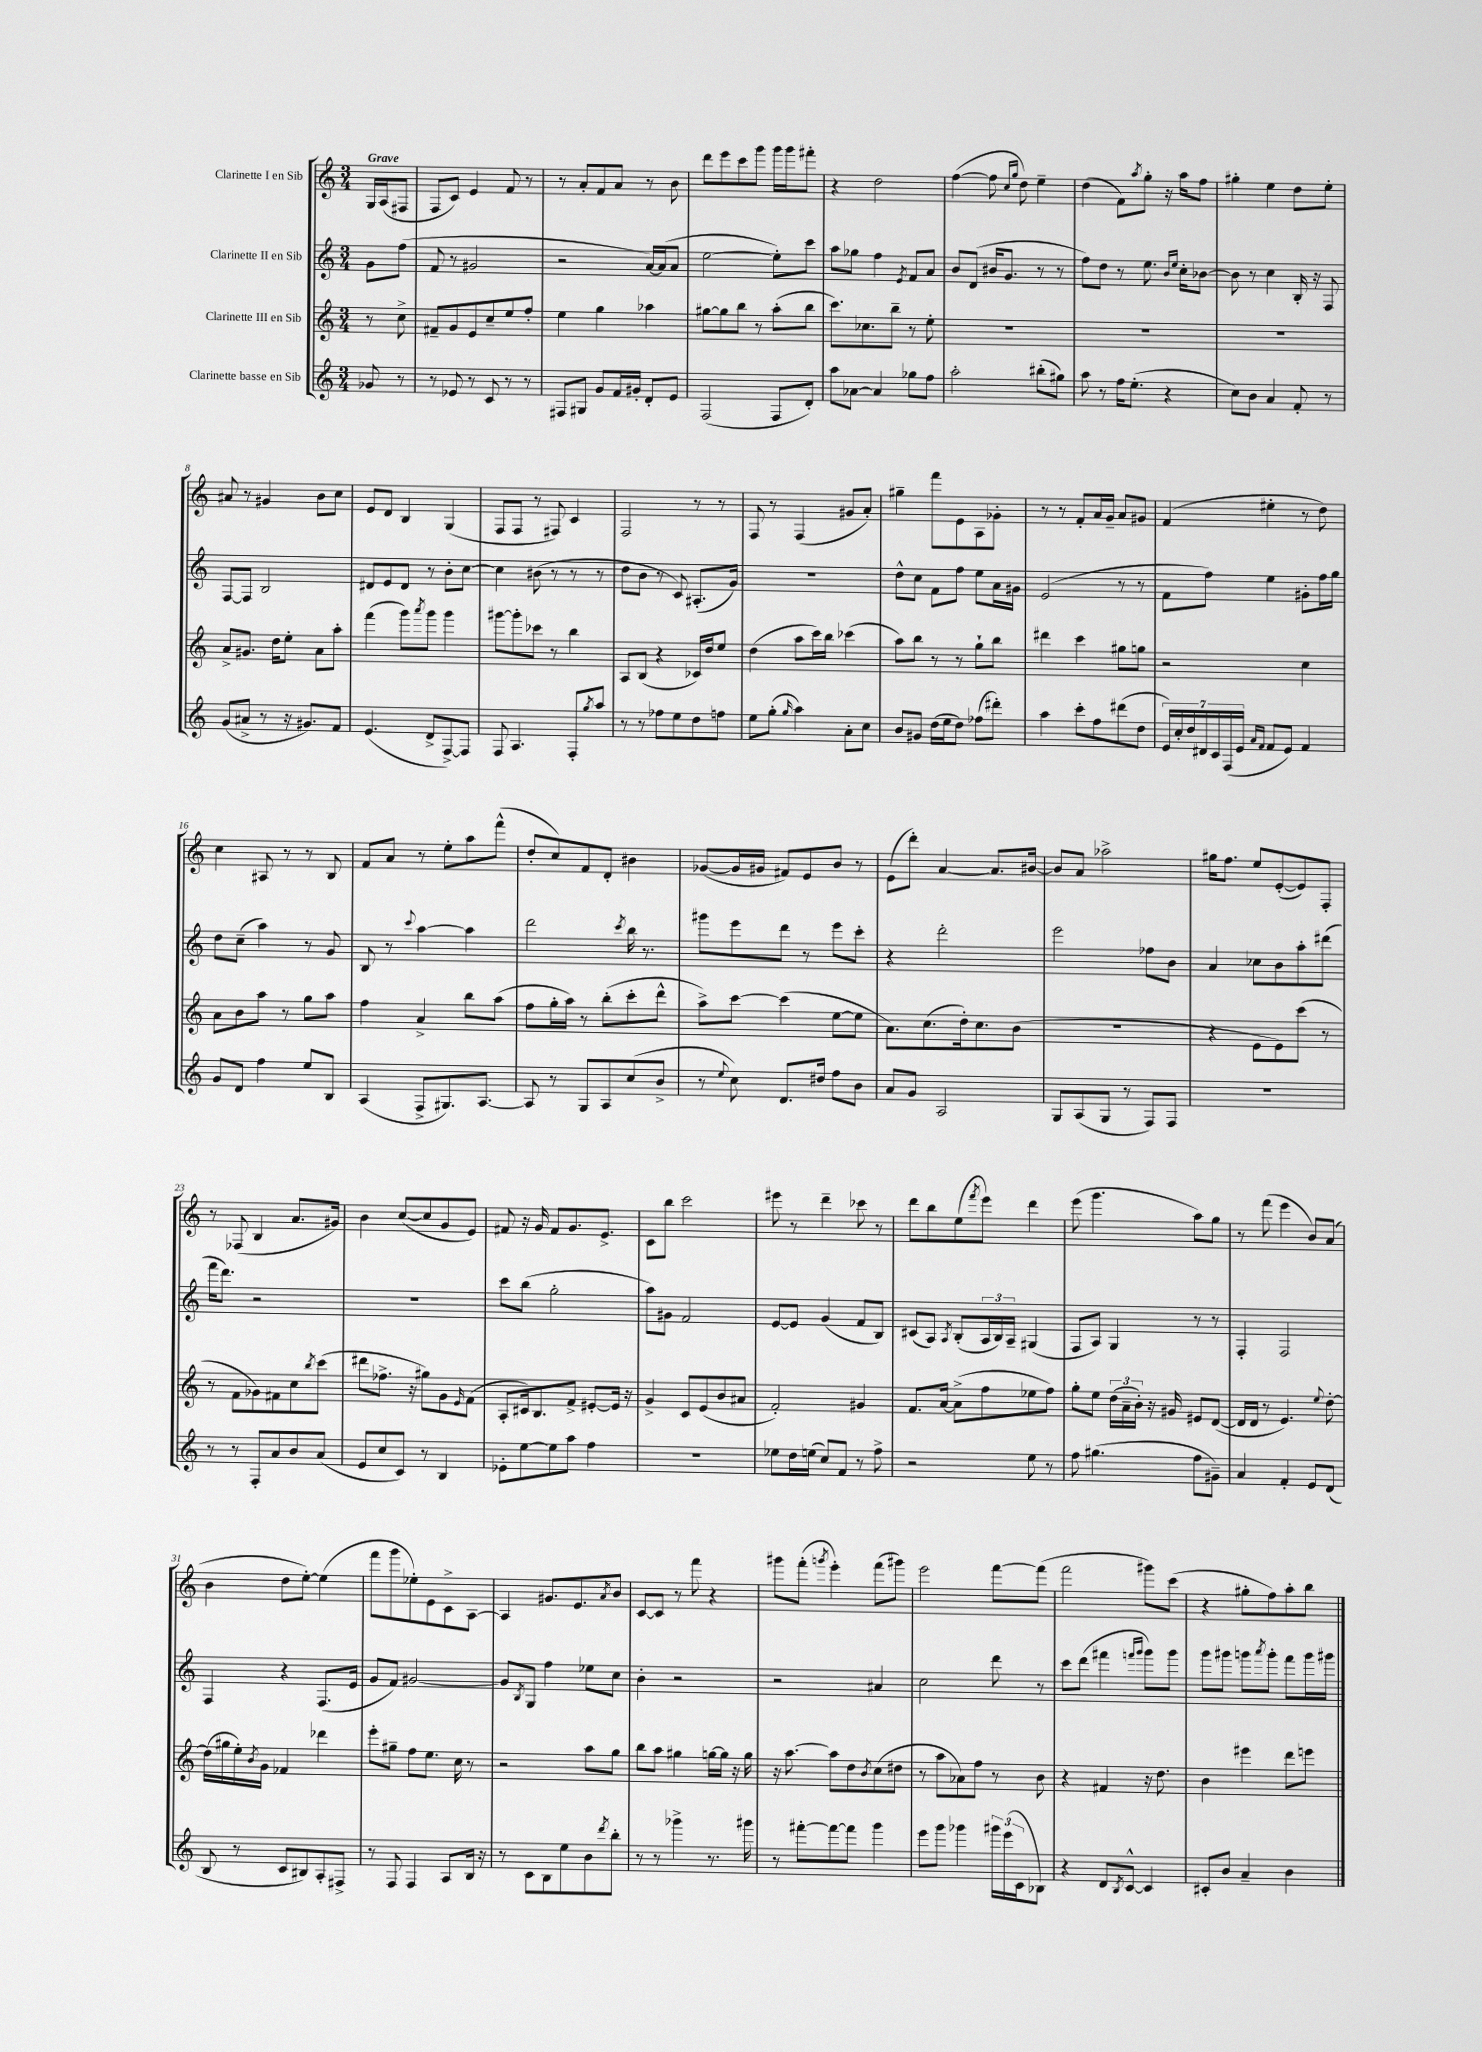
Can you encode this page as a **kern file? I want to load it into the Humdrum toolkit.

**kern	**kern	**kern	**kern
*part4	*part3	*part2	*part1
*staff4	*staff3	*staff2	*staff1
*I"Clarinette basse en Sib	*I"Clarinette III en Sib	*I"Clarinette II en Sib	*I"Clarinette I en Sib
*clefG2	*clefG2	*clefG2	*clefG2
*k[]	*k[]	*k[]	*k[]
*M3/4	*M3/4	*M3/4	*M3/4
=	=	=	=
!	!	!	!LO:TX:a:B:t=Grave
8g-X/	8r	8g\L	16G/LL
.	.	.	(16A/J
8r	8cc^\	(8ff\J	8F#X/J
=1	=1	=1	=1
8r	8f#X~/L	8f/	8F/L
8e-X/	8g/	8r	8c/J)
8r	8e/	2g#X/	4e/
8c/	8cc~/	.	.
8r	8ee/	.	8f/
8r	8ff'/J	.	8r
=2	=2	=2	=2
8F#X/L	4ee\	2r	8r
8G#X/J	.	.	8a'/L
8g/L	4gg\	.	8f/
16f/L	.	.	8a/J
16g#X'/JJ	.	.	.
8d'/L	4aa-X\	[16a/LL)	8r
.	.	(16a/J]	.
8e/J	.	8a/J	8b\
=3	=3	=3	=3
(2F/	[8gg#X\L	[2ee\	8ddd\L
.	8gg#\]	.	8eee\
.	8bb\J	.	8ccc\
.	8r	.	8ggg\J
8F/L	(8aa'\L	8ee'\L])	16ggg\LL
.	.	.	16ggg\J
8d'/J)	8bb\J	8ccc\J	8fff#X'\J
=4	=4	=4	=4
8aa\L	8.ccc\L)	8aa\L	4r
[8a-X\J	.	8gg-X\J	.
.	8.cc-X\	.	.
4a-/]	.	4ff\	2dd\
.	8bb~\J	.	.
.	.	8qe/	.
8gg-X\L	8r	8f/L	.
8ff\J	8ee'\	8a/J	.
=5	=5	=5	=5
2aa'\	2.r	8b/L	([4ff\
.	.	(8d/J	.
.	.	16b#X/KL	8ff\]
.	.	8.g/J	.
.	.	.	16qqcc/LL
.	.	.	16qqgg/JJ
.	.	.	8dd\)
(8bb#X'\L	.	8r	4ee~\
8gg#X\J)	.	8r	.
=6	=6	=6	=6
8aa\	2.r	8ff\L)	(4dd\
8r	.	8dd\J	.
16ff\KL	.	8r	8f\L)
(8.ee'\J	.	.	.
.	.	.	8qaa/
.	.	8.ee\	8gg'\J
4r	.	.	16r
.	.	16qqb/LL	.
.	.	16qqee/JJ	.
.	.	16cc'\KL	16aa\KL
.	.	[8b-X\J	8ff\J
=7	=7	=7	=7
8cc\L)	2.r	8b-\]	4gg#X'\
8b\J	.	8r	.
4a/	.	4cc\	4ee\
8f'/	.	16B'/	8dd\L
.	.	16r	.
8r	.	8F/	8ee'\J
!!LO:LB:g=z
=8	=8	=8	=8
(8g/L	8a^/L	[8F/L	8a#X/
8a#X^/J	8.g#X/J	8F/J]	8r
8r	.	2B/	4g#X/
.	16dd\KL	.	.
16r	8ee'\J	.	.
8.g#X/L)	.	.	.
.	8a\L	.	8b\L
8f/J	8aa'\J	.	8cc\J
=9	=9	=9	=9
(4.e/	(4fff\	8d#X/L	8e/L
.	.	8e/	8d/J
.	8ggg\L)	8d#/J	4B/
.	8qaaa/	.	.
8d^/L	8ggg\J	8r	.
[8F^/)	4ggg\	8b'\L	(4G/
8F/J]	.	[8cc\J	.
=10	=10	=10	=10
8F/	[8ggg#X\L	4cc\]	8F/L
4.A/	8ggg#'\]	.	8F/J
.	8ccc-X\J	(8b#X\	8r
.	8r	8r	8F#X/)
8F'/L	4bb\	8r	4c/
8qgg/	.	.	.
8aa/J	.	8r	.
=11	=11	=11	=11
8r	8A/L	8dd\L	2F/
8r	(8B/J	8b\J	.
8ff-X\L	4r	8r	.
8ee\	.	8c/)	.
8dd\	16c-X/LL)	(8.A#X'/L	8r
.	16dd/J	.	.
8ffn\J	8ee/J	.	8r
.	.	16g/Jk)	.
=12	=12	=12	=12
8ee\L	(4dd\	2.r	8F/
(8gg'\J	.	.	8r
16qqgg/	.	.	.
4aa\)	8aa\L	.	(4F/
.	16ccc\L)	.	.
.	16bb\JJ	.	.
8a'\L	(4ccc-X\	.	8g#X/L
8cc\J	.	.	8a'/J)
=13	=13	=13	=13
8b/L	8aa\L)	8dd^^\L	4gg#X~\
8g#X/J	8bb\J	8cc\J	.
(16dd\LL	8r	8f\L	8fff\L
16ee\J	.	.	.
8dd\J)	8r	8ff\J	8e\
(8ff-X\L	8gg`\L	8ee\L	8A\
8ddd#X'\J)	8bb\J	16a\L	8g-X'\J
.	.	16g#X\JJ	.
=14	=14	=14	=14
4aa\	4ddd#X\	(2e/	8r
.	.	.	8r
8ccc'\L	4ccc\	.	8f'/L
8ff\	.	.	16a/L
.	.	.	16g~/JJ
(8ddd#X\	8gg#X\L	8r	8a/L
8dd\J	8ggn\J	8r	8g#X/J
=15	=15	=15	=15
28e/LL)	2r	8f\L	(4f/
28cc'/	.	.	.
28dd/	.	.	.
28d#X/	.	.	.
.	.	8ff\J)	.
28c/	.	.	.
(28F/	.	.	.
28e/JJ	.	.	.
16qqa/LL	.	.	.
16qqf/JJ	.	.	.
8f/L	.	4ee\	4ee#X'\
8e/J)	.	.	.
4f/	4cc\	8g#X'\L	8r
.	.	16ff\L	8dd\)
.	.	16gg\JJ	.
!!LO:LB:g=z
=16	=16	=16	=16
8g/L	8a\L	8dd\L	4cc\
8d/J	8b\	(8cc~\J	.
4ff\	8aa\J	4aa\)	8A#X/
.	8r	.	8r
8ee/L	8gg\L	8r	8r
8B/J	8aa\J	8g/	8B/
=17	=17	=17	=17
(4A/	4ff\	8B/	8f/L
.	.	8r	8a/J
.	.	8qqccc/	.
8F^/L	4a^/	[4aa\	8r
8.G#X/)	.	.	8ee'\L
.	8bb\L	4aa\]	8aa\
[8.A/J	.	.	.
.	(8aa\J	.	(8fff^^\J
=18	=18	=18	=18
8A/]	8ff\L	2ddd\	8dd'/L
8r	16gg'\L	.	8cc/)
.	16aa\JJ)	.	.
8G/L	8r	.	8f/
8A/	(8bb'\L	.	8d'/J
.	.	8qccc/	.
(8cc/	8ccc'\	16bb\	4b#X\
.	.	8.r	.
8b^/J	8ddd^^\J	.	.
=19	=19	=19	=19
8r	8aa^\L)	8ggg#X\L	([8g-X/L
8qqee/	.	.	.
8cc\)	[8ccc\J	8eee\	16g-/L]
.	.	.	16g#X/JJ
8.d/L	(4ccc\]	8ddd\J	8f#X/L)
.	.	8r	8e/
16dd#X/Jk	.	.	.
8ff\L	[8ee\L	8eee\L	8b/J
8b\J	8ee\J]	8ccc'\J	8r
=20	=20	=20	=20
8a/L	8.a\L)	4r	(8e\L
8g/J	.	.	8ddd'\J)
.	(8.cc\	.	.
2A/	.	2ddd'\	[4a/
.	16dd'\k)	.	.
.	8.cc\	.	.
.	.	.	8.a/L]
.	(8b\J	.	.
.	.	.	[16b#X/Jk
=21	=21	=21	=21
8G/L	2.r	2eee\	8b#/L]
(8A/	.	.	8a/J
8G/J	.	.	2aa-X^\
8r	.	.	.
8F/L)	.	8ff-X\L	.
8F/J	.	8b\J	.
=22	=22	=22	=22
2.r	4r	4a/	16gg#X\KL
.	.	.	8.ff\J
.	8e\L	8cc-X\L	8ee/L
.	8e\)	8b\	([8e'/
.	(8ccc\J	8aa'\	8e/])
.	8r	(8ddd#X\J	8F'/J
!!LO:LB:g=z
=23	=23	=23	=23
8r	8r	16fff\KL	8r
.	.	8.ddd\J)	.
8r	8f\L	.	(8F-X/
8F'/L	8g-X\)	2r	4B/
8a/	8f#X\	.	.
8b/	8cc\	.	8.a/L
.	8qbb/	.	.
(8a/J	(8ccc\J	.	.
.	.	.	16g#X/Jk)
=24	=24	=24	=24
8e/L	8ddd#X\L	2.r	4b\
8cc/	8.ff-X^\J	.	.
8c/J)	.	.	([8cc/L
.	16r	.	.
8r	8gg#X\L)	.	8cc/]
4B/	8g\	.	8g/
.	16qqe/	.	.
.	(8f\J	.	8e/J)
=25	=25	=25	=25
8e-X'\L	8A'/L	8ccc\L	8f#X/
[8ee\	16c#X/k)	(8bb\J	16r
.	8.B/	.	16g/
8ee\]	.	2gg'\	8f#/L
8aa\J	8f^/J	.	8.g/
4ff\	[8e#X'/L	.	.
.	.	.	8.e^/J
.	16e#/Jk]	.	.
.	16r	.	.
=26	=26	=26	=26
2.r	4g^/	8aa\L)	8c\L
.	.	8g#X\J	8bb\J
.	8c/L	2f/	2ccc\
.	(8e/	.	.
.	8b/	.	.
.	8a#X/J	.	.
=27	=27	=27	=27
8ee-X\L	2f'/)	[8e/L	8eee#X\
16dd\L	.	8e/J]	8r
(16een\JJ	.	.	.
8cc/L)	.	(4g/	4ddd~\
8f/J	.	.	.
8r	4g#X/	8f/L	8ccc-X\
8ff^\	.	8B/J)	8r
=28	=28	=28	=28
2r	8.f/L	(8c#X/L	8ddd\L
.	.	8A/J)	8bb\
.	[16a/Jk	.	.
.	.	8qA/	.
.	(8a^\L]	(8B'/L	(8ee\
.	.	.	8qfff/
.	8ff\	24A/L	8eee\J)
.	.	24B/)	.
.	.	24A~/JJ	.
8ee\	8ee-X\	(4G#X/	4ddd\
8r	8ff\J)	.	.
=29	=29	=29	=29
8ff\	8gg'\L	8F/L	(8eee\
(4.gg#X\	8ee\J	8A/J)	4.ggg\
.	(24dd\LL	4G/	.
.	24a~\	.	.
.	24b'\JJ)	.	.
.	16r	.	.
.	16g#X/	.	.
8ff\L	8e#X/L	8r	8aa\L)
8g#X~\J)	([8d/J	8r	8gg\J
=30	=30	=30	=30
4a/	16d/LL]	4F'/	8r
.	16d/JJ	.	.
.	8r	.	(8fff\
4f'/	4.e/)	2F/	4eee\
8e/L	.	.	8b/L)
.	8qqee/	.	.
(8d/J	[8dd'\	.	(8a/J
!!LO:LB:g=z
=31	=31	=31	=31
8B/	(16dd\LL]	4F/	4b\
.	16gg#X\	.	.
8r	16ee'\)	.	.
.	8qb/	.	.
.	16g\JJ	.	.
8c/L	4f-X/	4r	8dd\L
8B#X/)	.	.	[8ee'\J)
8A'/	4ddd-X\	(8.F/L	(4ee\]
8F#X^/J	.	.	.
.	.	16e/Jk	.
=32	=32	=32	=32
8r	8eee'\L	8g/L	8fff\L
8F/	8gg#X~\J	8f/J)	8ggg\
4F/	8ff\L	[2g#X/	8ee-X'\)
.	8.ee\J	.	8e\
8A/L	.	.	8c^\
.	16cc\	.	.
16B/Jk	8r	.	[8A\J
16r	.	.	.
=33	=33	=33	=33
8r	2r	8g#/L]	4A/]
.	.	8qB/	.
8c\L	.	8G/J	.
8B\	.	4ff\	8.g#X/L
8ee\	.	.	.
.	.	.	8.e/
8b\	8aa\L	8ee-X\L	.
8qddd/	.	.	8qa/
8bb'\J	8gg\J	8cc\J	8b/J
=34	=34	=34	=34
8r	8bb\L	4b'\	[8c/L
8r	8aa\J	.	8c/J]
4ggg-X^\	4gg#X\	2r	8r
.	.	.	8fff\
8.r	[16ggn\LL	.	4r
.	16gg\JJ]	.	.
.	16r	.	.
16ggg#X\	16gg\	.	.
=35	=35	=35	=35
8r	16r	2r	8ggg#X\L
.	[8.aa\	.	.
[8fff#X'\L	.	.	(8fff'\J
.	.	.	8qgggn/
8fff#\_	8aa\L]	.	4eee'\)
8fff#\J]	8dd\	.	.
.	8qb/	.	.
4ggg\	(8cc\	4a#X/	(8fff\L
.	8dd#X\J	.	8ggg#X\J)
=36	=36	=36	=36
8eee\L	8r	2cc\	2eee\
8ggg\J	8aa\L	.	.
4ggg-X\	8a-X\)	.	.
.	8ff\J	.	.
24ggg#X\LL	8r	8ddd\	[8fff\L
(24eee\	.	.	.
24c\J	.	.	.
8B-X\J)	8b\	8r	(8fff\J]
=37	=37	=37	=37
4r	4r	8ccc\L	2fff\
.	.	(8ddd\J	.
8d/L	4f#X/	4fff#X\	.
8qB/	.	.	.
[8c^^/J	.	.	.
.	.	16qqfffn/LL	.
.	.	16qqggg/JJ	.
4c/]	16r	8ggg\L)	8ggg#X\L)
.	8.dd\	.	.
.	.	8ggg\J	(8ccc\J
=38	=38	=38	=38
8c#X'/L	4b\	8ggg\L	4r
8b/J	.	8ggg#X\J	.
4a~/	4eee#X\	8gggn\L	8gg#X'\L
.	.	8qaaa/	.
.	.	8ggg'\J	8ff\)
4b\	8ddd\L	8fff\L	8aa'\
.	8eeen\J	16ggg\L	8bb\J
.	.	16ggg#X\JJ	.
==	==	==	==
*-	*-	*-	*-
